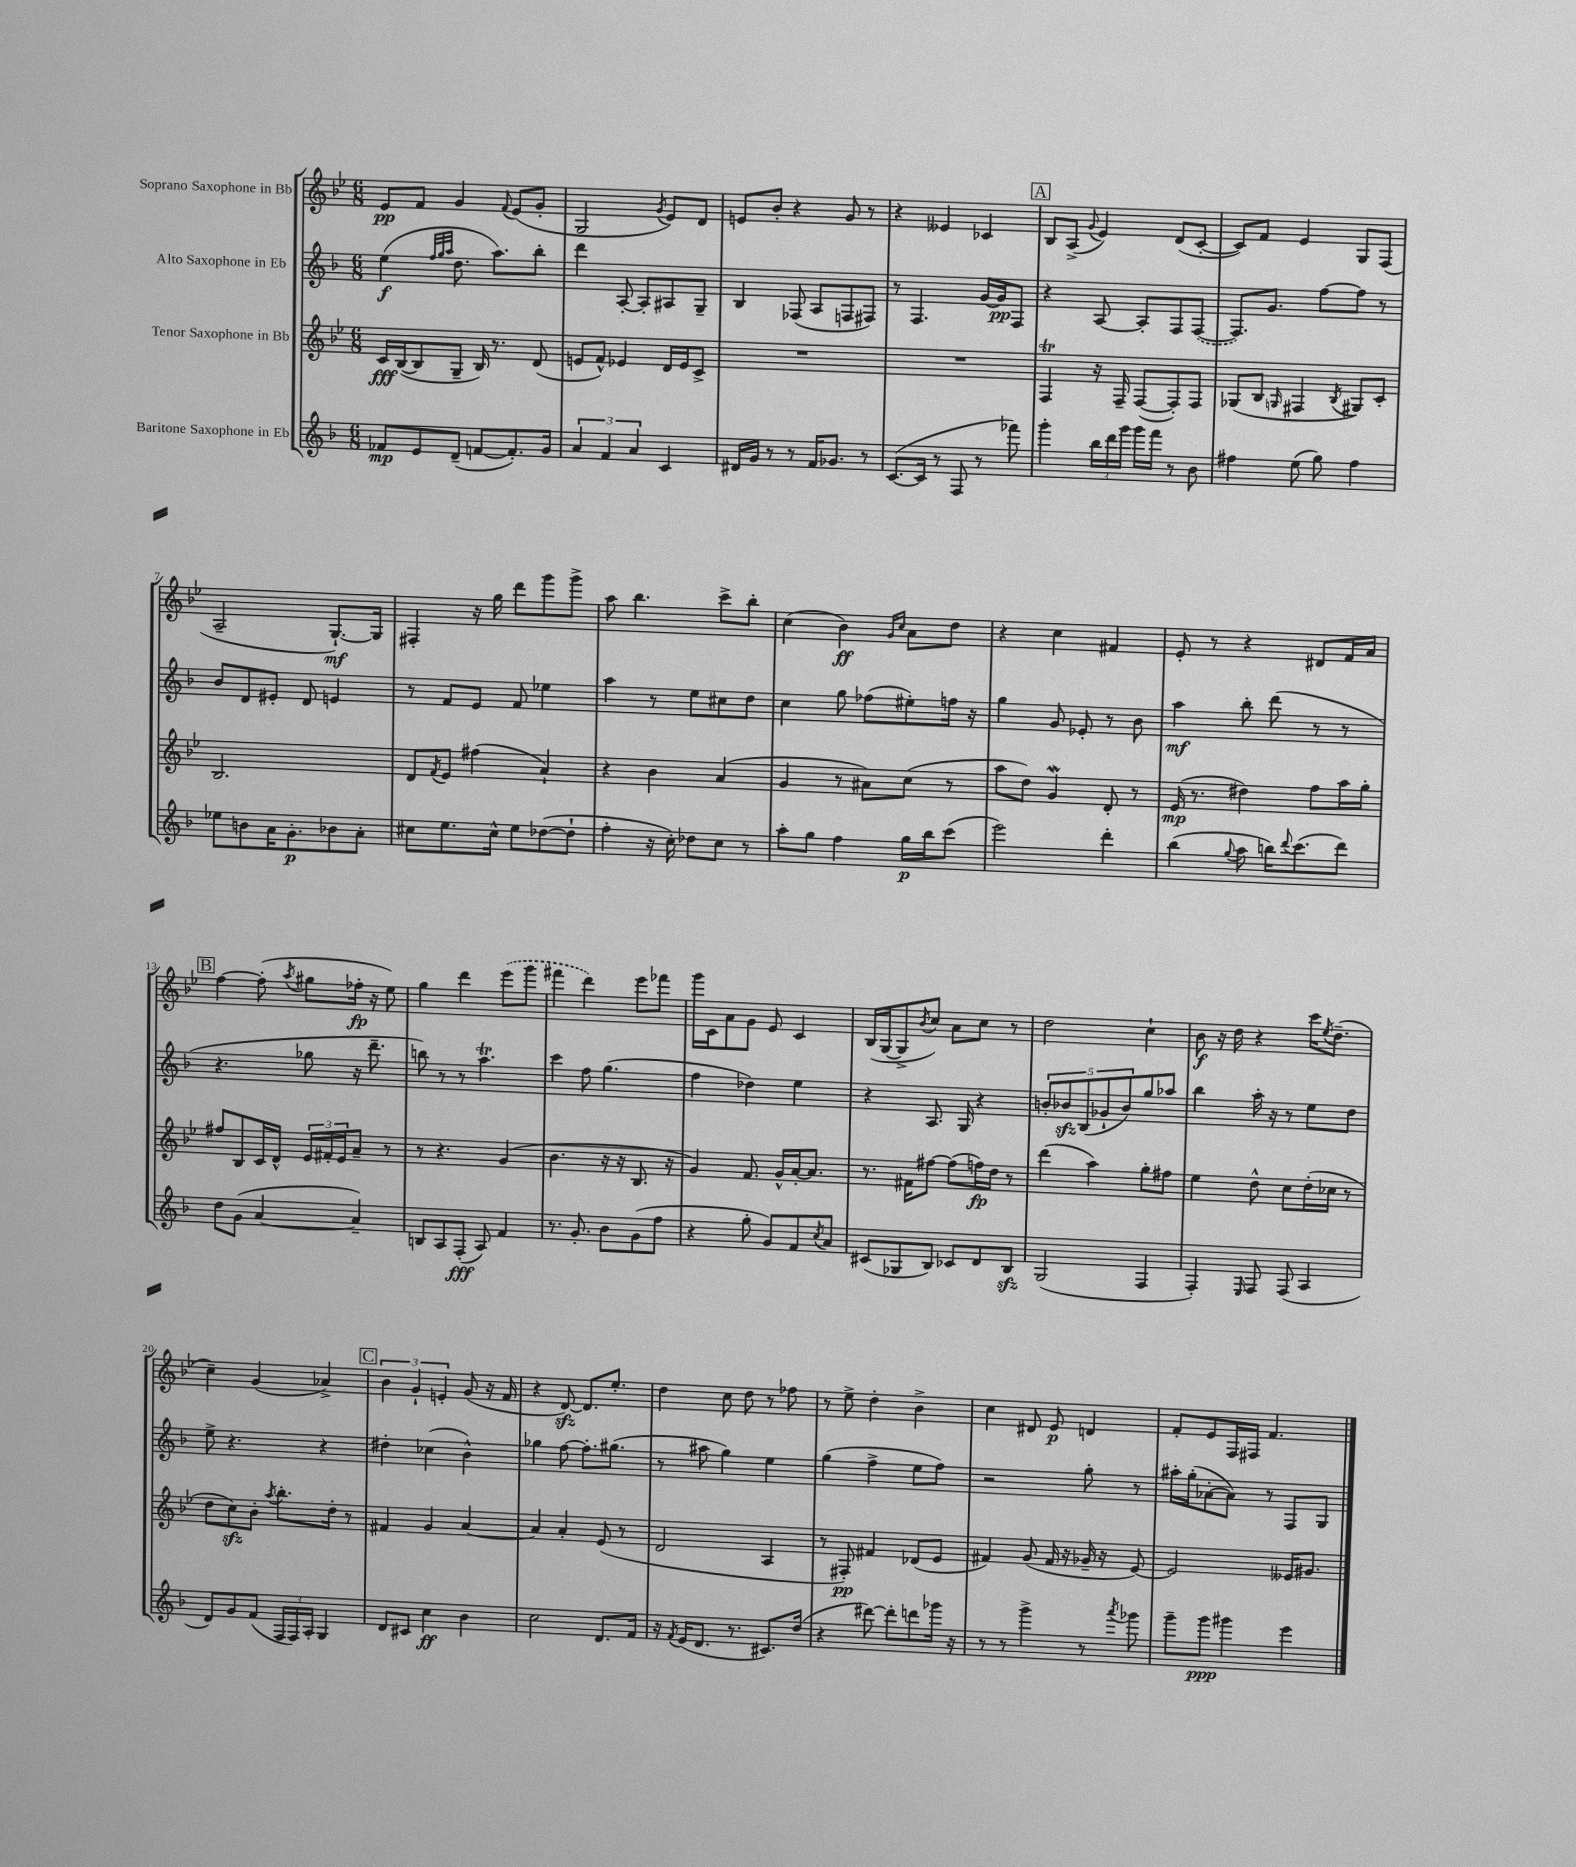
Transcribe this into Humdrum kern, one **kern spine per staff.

**kern	**dynam	**kern	**dynam	**kern	**dynam	**kern	**dynam
*part4	*part4	*part3	*part3	*part2	*part2	*part1	*part1
*staff4	*staff4	*staff3	*staff3	*staff2	*staff2	*staff1	*staff1
*I"Baritone Saxophone in Eb	*	*I"Tenor Saxophone in Bb	*	*I"Alto Saxophone in Eb	*	*I"Soprano Saxophone in Bb	*
*clefG2	*	*clefG2	*	*clefG2	*	*clefG2	*
*k[b-]	*	*k[b-e-]	*	*k[b-]	*	*k[b-e-]	*
*M6/8	*	*M6/8	*	*M6/8	*	*M6/8	*
=1	=1	=1	=1	=1	=1	=1	=1
8f-X/L	mp	16c/LL	fff	(4ee\	f	8e-/L	pp
.	.	([16B-/J	.	.	.	.	.
8e/	.	8B-/]	.	.	.	8f/J	.
.	.	.	.	32qqff/LLL	.	.	.
.	.	.	.	32qqgg/	.	.	.
.	.	.	.	32qqaa/JJJ	.	.	.
(8d~/J	.	8G~/J	.	8.dd\	.	4g/	.
[8fn/L	.	16B-/)	.	.	.	.	.
.	.	8.r	.	8.aa\L)	.	.	.
.	.	.	.	.	.	8qqf/	.
8.f'/])	.	.	.	.	.	(8e-/L	.
.	.	(8d/	.	8bb-'\J	.	8g'/J	.
16g/Jk	.	.	.	.	.	.	.
=2	=2	=2	=2	=2	=2	=2	=2
6a/	.	8en/L	.	4ddd\	.	2G/	.
.	.	8f^^/J)	.	.	.	.	.
6f/	.	.	.	.	.	.	.
.	.	4e-X/	.	[8A'/	.	.	.
6a/	.	.	.	.	.	.	.
.	.	.	.	8A'/L]	.	.	.
.	.	.	.	.	.	8qg/	.
4c/	.	16d/LL	.	8A#X/	.	8e-/L)	.
.	.	16e-/J	.	.	.	.	.
.	.	8c^/J	.	8G~/J	.	8d/J	.
=3	=3	=3	=3	=3	=3	=3	=3
16d#X/LL	.	2.r	.	4B-/	.	8en/L	.
16g/JJ	.	.	.	.	.	.	.
8r	.	.	.	.	.	8b-'/J	.
8r	.	.	.	(8F-X/	.	4r	.
16f/KL	.	.	.	8A/L	.	.	.
8.g-X/J	.	.	.	.	.	.	.
.	.	.	.	8Fn/	.	8g/	.
8r	.	.	.	8F#X/J)	.	8r	.
=4	=4	=4	=4	=4	=4	=4	=4
([8.c/L	.	2.r	.	8r	.	4r	.
.	.	.	.	4.F/	.	.	.
16c/Jk]	.	.	.	.	.	.	.
8r	.	.	.	.	.	4e--X/	.
8F/	.	.	.	.	.	.	.
8r	.	.	.	[16g/LL	.	4c-X/	.
.	.	.	.	16g/J]	pp	.	.
8fff-X\)	.	.	.	8F/J	.	.	.
!!LO:REH:place=s1:t=A
=5	=5	=5	=5	=5	=5	=5	=5
4ggg'\	.	4FT/	.	4r	.	8B-/L	.
.	.	.	.	.	.	(8A^/J	.
.	.	.	.	.	.	8qqg/	.
24bb-\LL	.	16r	.	[8A/	.	4e-/)	.
24ddd\	.	.	.	.	.	.	.
.	.	16F~/	.	.	.	.	.
24ggg\JJ	.	.	.	.	.	.	.
16ggg\LL	.	([8F/L	.	8A'/L]	.	.	.
16fff\JJ	.	.	.	.	.	.	.
8r	.	8F'/])	.	8F/	.	(8d/L	.
8b-\	.	8F/J	.	([8F/J	.	[8c'/J	.
=6	=6	=6	=6	=6	=6	=6	=6
4ff#X\	.	(8G-X/L	.	8.F/L])	.	8c/L])	.
.	.	8B-/J	.	.	.	8f/J	.
.	.	.	.	8.g/J	.	.	.
.	.	16qqGn/	.	.	.	.	.
(8ee\	.	4F#X/	.	.	.	4e-/	.
8gg\)	.	.	.	[8ff\L	.	.	.
.	.	8qB-/	.	.	.	.	.
4ff#\	.	8G#X/L)	.	8ff\J]	.	8G/L	.
.	.	8c'/J	.	8r	.	(8F/J	.
!!LO:LB:g=z
=7	=7	=7	=7	=7	=7	=7	=7
8ee-X\L	.	2.B-/	.	8b-/L	.	2A~/	.
8bn\	.	.	.	8d/	.	.	.
16a\K	.	.	.	8e#X'/J	.	.	.
8.g'\	p	.	.	.	.	.	.
.	.	.	.	8d/	.	.	.
8b-X\	.	.	.	4en/	.	[8.G`/L)	mf
8a'\J	.	.	.	.	.	.	.
.	.	.	.	.	.	16G/Jk]	.
=8	=8	=8	=8	=8	=8	=8	=8
8cc#X\L	.	8d/L	.	8r	.	4F#X'/	.
.	.	8qf/	.	.	.	.	.
8.ee\	.	8e-/J	.	8f/L	.	.	.
.	.	(4ff#X\	.	8e/J	.	16r	.
16cc#^^\Jk	.	.	.	.	.	16gg\	.
8ee\L	.	.	.	8f/	.	8ddd\L	.
([8dd-X\	.	4a`/)	.	4ee-X\	.	8ggg\	.
8dd-`\J]	.	.	.	.	.	8ggg^\J	.
=9	=9	=9	=9	=9	=9	=9	=9
4ff'\	.	4r	.	4aa\	.	8aa\	.
.	.	.	.	.	.	4.bb-\	.
16r	.	4b-\	.	8r	.	.	.
16cc'\)	.	.	.	.	.	.	.
8dd-X\L	.	.	.	8ee\L	.	.	.
8cc\J	.	(4a/	.	8cc#X\	.	8ccc^\L	.
8r	.	.	.	8dd\J	.	8bb-'\J	.
=10	=10	=10	=10	=10	=10	=10	=10
8aa'\L	.	4g/	.	4cc\	.	(4cc\	.
8gg\J	.	.	.	.	.	.	.
4ff\	.	8r	.	8gg\	.	4b-\)	ff
.	.	8a#X\L)	.	(8ff-X\L	.	.	.
.	.	.	.	.	.	16qqg/LL	.
.	.	.	.	.	.	16qqcc/JJ	.
16gg\LL	p	(8cc\J	.	8ee#X'\)	.	8a\L	.
16bb-\J	.	.	.	.	.	.	.
(8ccc\J	.	8r	.	16ffn\Jk	.	8dd\J	.
.	.	.	.	16r	.	.	.
=11	=11	=11	=11	=11	=11	=11	=11
2eee\)	.	8aa\L	.	4gg\	.	4r	.
.	.	8dd\J)	.	.	.	.	.
.	.	4gW/	.	8g/	.	4cc\	.
.	.	.	.	8e-X'/	.	.	.
4ddd'\	.	8d'/	.	8r	.	4f#X/	.
.	.	8r	.	8b-\	.	.	.
=12	=12	=12	=12	=12	=12	=12	=12
(4bb-\	.	(16e-/	mp	4aa\	mf	8e-'/	.
.	.	8.r	.	.	.	.	.
.	.	.	.	.	.	8r	.
8qqgg/	.	.	.	.	.	.	.
8aa\	.	4dd#X\)	.	8bb-'\	.	4r	.
16bbn\KL)	.	.	.	(8ddd\	.	.	.
8qqddd/	.	.	.	.	.	.	.
(8.ccc\	.	.	.	.	.	.	.
.	.	8ff\L	.	8r	.	8d#X/L	.
8ddd\J)	.	16aa\L	.	8r	.	16f/L	.
.	.	16gg'\JJ	.	.	.	16a/JJ	.
!!LO:LB:g=z
!!LO:REH:place=s1:t=B
=13	=13	=13	=13	=13	=13	=13	=13
8dd\L	.	8ff#X/L	.	4.r	.	[4ff\	.
(8g\J	.	8B-/	.	.	.	.	.
[4a/	.	16c/L	.	.	.	(8ff'\]	.
.	.	16d^^/JJ	.	.	.	.	.
.	.	.	.	.	.	8qaa/	.
.	.	24e-/LL	.	8gg-X\	.	8gg#X\L	.
.	.	24f#X'/	.	.	.	.	.
.	.	24e-/J	.	.	.	.	.
4a~/])	.	8a~/J	.	16r	.	16ff-X'\Jk	fp
.	.	.	.	8.ddd~\	.	16r	.
.	.	8r	.	.	.	8ee-\)	.
=14	=14	=14	=14	=14	=14	=14	=14
8Bn/L	.	8r	.	8bbn\)	.	4gg\	.
8A/	.	4.r	.	8r	.	.	.
(8F'/J	fff	.	.	8r	.	4ddd\	.
8A/)	.	.	.	4.aat\	.	.	.
4f/	.	(4g/	.	.	.	(8eee-\L	.
.	.	.	.	.	.	8ggg\J	.
=15	=15	=15	=15	=15	=15	=15	=15
8.r	.	4.b-\	.	4ccc\	.	4fff#X\	.
8.g'/	.	.	.	.	.	.	.
.	.	.	.	8ff\	.	4ddd\)	.
8b-\L	.	16r	.	(4.gg\	.	.	.
.	.	16r	.	.	.	.	.
(8g\	.	8.B-/	.	.	.	8eee-\L	.
8ff\J	.	.	.	.	.	8fff-X\J	.
.	.	16r	.	.	.	.	.
=16	=16	=16	=16	=16	=16	=16	=16
4r	.	4g/)	.	4ff\	.	16ggg\LL	.
.	.	.	.	.	.	16c\J	.
.	.	.	.	.	.	8a\	.
8gg'\	.	8.f/	.	4dd-X\)	.	8g\J	.
8g/L)	.	.	.	.	.	8e-/	.
.	.	16g^^/LL	.	.	.	.	.
8f/	.	[16a'/J	.	4ee\	.	4c/	.
.	.	8.a/J]	.	.	.	.	.
8qcc/	.	.	.	.	.	.	.
8a/J	.	.	.	.	.	.	.
=17	=17	=17	=17	=17	=17	=17	=17
(8c#X/L	.	8.r	.	4r	.	(16B-/LL	.
.	.	.	.	.	.	[16G/J	.
8G-X/	.	.	.	.	.	8G^/]	.
.	.	16f#X\KL	.	.	.	.	.
.	.	.	.	.	.	8qb-/	.
8B-/J)	.	[8ff#X\J	.	8.A/	.	8cc/J)	.
8c-X/L	.	(8ff#\L]	.	.	.	8a\L	.
.	.	.	.	16G/	.	.	.
8d/	.	16ffn\L)	fp	4r	.	8cc\J	.
.	.	16dd\JJ	.	.	.	.	.
8B-zz/J	.	8r	.	.	.	8r	.
=18	=18	=18	=18	=18	=18	=18	=18
(2G/	.	(4ddd\	.	10bn'/L	.	2dd\	.
.	.	.	.	10b-Xzz/	.	.	.
.	.	.	.	(10B-/	.	.	.
.	.	4aa\)	.	.	.	.	.
.	.	.	.	10g-X`/	.	.	.
.	.	.	.	10b-/)	.	.	.
4F/	.	8gg'\L	.	8gg/	.	4cc`\	.
.	.	8ff#X\J	.	8aa-X/J	.	.	.
=19	=19	=19	=19	=19	=19	=19	=19
4F'/)	.	4ee-\	.	4bb-\	.	8b-\	f
.	.	.	.	.	.	16r	.
.	.	.	.	.	.	16dd\	.
16qqE/	.	.	.	.	.	.	.
8F/	.	8dd^^\	.	16aa'\	.	4r	.
.	.	.	.	16r	.	.	.
(8F/	.	8cc\L	.	8r	.	.	.
4A/	.	(16dd'\L	.	8ee\L	.	16ccc\KL	.
.	.	.	.	.	.	8qee-/	.
.	.	16cc-X\JJ	.	.	.	(8.dd~\J	.
.	.	8r	.	8dd\J	.	.	.
!!LO:LB:g=z
=20	=20	=20	=20	=20	=20	=20	=20
8d/L)	.	8dd\L	.	8ee^\	.	4cc~\)	.
8g/	.	8cczz\)	.	4.r	.	.	.
(8f/J	.	8b-'\J	.	.	.	(4g/	.
.	.	8qaa/	.	.	.	.	.
24F/LL	.	8.bb-'\L	.	.	.	.	.
24F/)	.	.	.	.	.	.	.
24A'/JJ	.	.	.	.	.	.	.
4G/	.	.	.	4r	.	4a-X^/)	.
.	.	16dd'\Jk	.	.	.	.	.
.	.	8r	.	.	.	.	.
!!LO:REH:place=s1:t=C
=21	=21	=21	=21	=21	=21	=21	=21
8d/L	.	4f#X/	.	4dd#X'\	.	6b-\	.
8c#X/J	.	.	.	.	.	.	.
.	.	.	.	.	.	6g`/	.
4cc\	ff	4g/	.	(4cc-X\	.	.	.
.	.	.	.	.	.	6en'/	.
4b-\	.	[4a/	.	4b-^^\)	.	(8g/	.
.	.	.	.	.	.	16r	.
.	.	.	.	.	.	16f/	.
=22	=22	=22	=22	=22	=22	=22	=22
2cc\	.	4a/]	.	4gg-X\	.	4r	.
.	.	4a'/	.	[8ff\	.	[8dzz/)	.
.	.	.	.	8.ff'\L]	.	8.d/L]	.
8.d/L	.	(8e-/	.	.	.	.	.
.	.	.	.	(8.gg#X\J	.	8.ee-'/J	.
.	.	8r	.	.	.	.	.
16f/Jk	.	.	.	.	.	.	.
=23	=23	=23	=23	=23	=23	=23	=23
16r	.	2d/	.	8r	.	4dd\	.
8qf/	.	.	.	.	.	.	.
(16e/KL	.	.	.	.	.	.	.
8.d/J	.	.	.	8aa#X\	.	.	.
.	.	.	.	4gg\)	.	8cc\	.
8.r	.	.	.	.	.	.	.
.	.	.	.	.	.	8dd\	.
8.c#X/L)	.	4A/	.	4ee\	.	8r	.
.	.	.	.	.	.	8ff-X\	.
(16dd/Jk	.	.	.	.	.	.	.
=24	=24	=24	=24	=24	=24	=24	=24
4r	.	8r	.	(4gg\	.	8r	.
.	.	8F#X'/)	pp	.	.	8ee-^\	.
[8ddd#X\)	.	4f#X/	.	4ff^\	.	4dd'\	.
8ddd#'\L]	.	.	.	.	.	.	.
8dddn\	.	(8d-X/L	.	8ee\L	.	4b-^\	.
16ggg-X\Jk	.	8e-/J	.	8ff\J)	.	.	.
16r	.	.	.	.	.	.	.
=25	=25	=25	=25	=25	=25	=25	=25
8r	.	4f#X/)	.	2r	.	4cc\	.
8r	.	.	.	.	.	.	.
4ggg^\	.	(8g/	.	.	.	8d#X/	.
.	.	16f#/	.	.	.	8e-/	p
.	.	16r	.	.	.	.	.
8r	.	16g-X~/	.	8gg'\	.	4dn/	.
.	.	16r	.	.	.	.	.
8qaaa/	.	.	.	.	.	.	.
8ggg-X\	.	[8e-/)	.	8r	.	.	.
=26	=26	=26	=26	=26	=26	=26	=26
8ggg~\L	.	2e-/]	.	16aa#X'\LL	.	8f'/L	.
.	.	.	.	(16gg'\J	.	.	.
8ggg\J	ppp	.	.	[8a-X'\	.	8e-/	.
4ggg#X\	.	.	.	8a-\J])	.	16F/L	.
.	.	.	.	.	.	16F#X/JJ	.
.	.	.	.	8r	.	4.f/	.
4eee\	.	16e--X/KL	.	8F/L	.	.	.
.	.	8.g#X/J	.	.	.	.	.
.	.	.	.	8G/J	.	.	.
==	==	==	==	==	==	==	==
*-	*-	*-	*-	*-	*-	*-	*-
